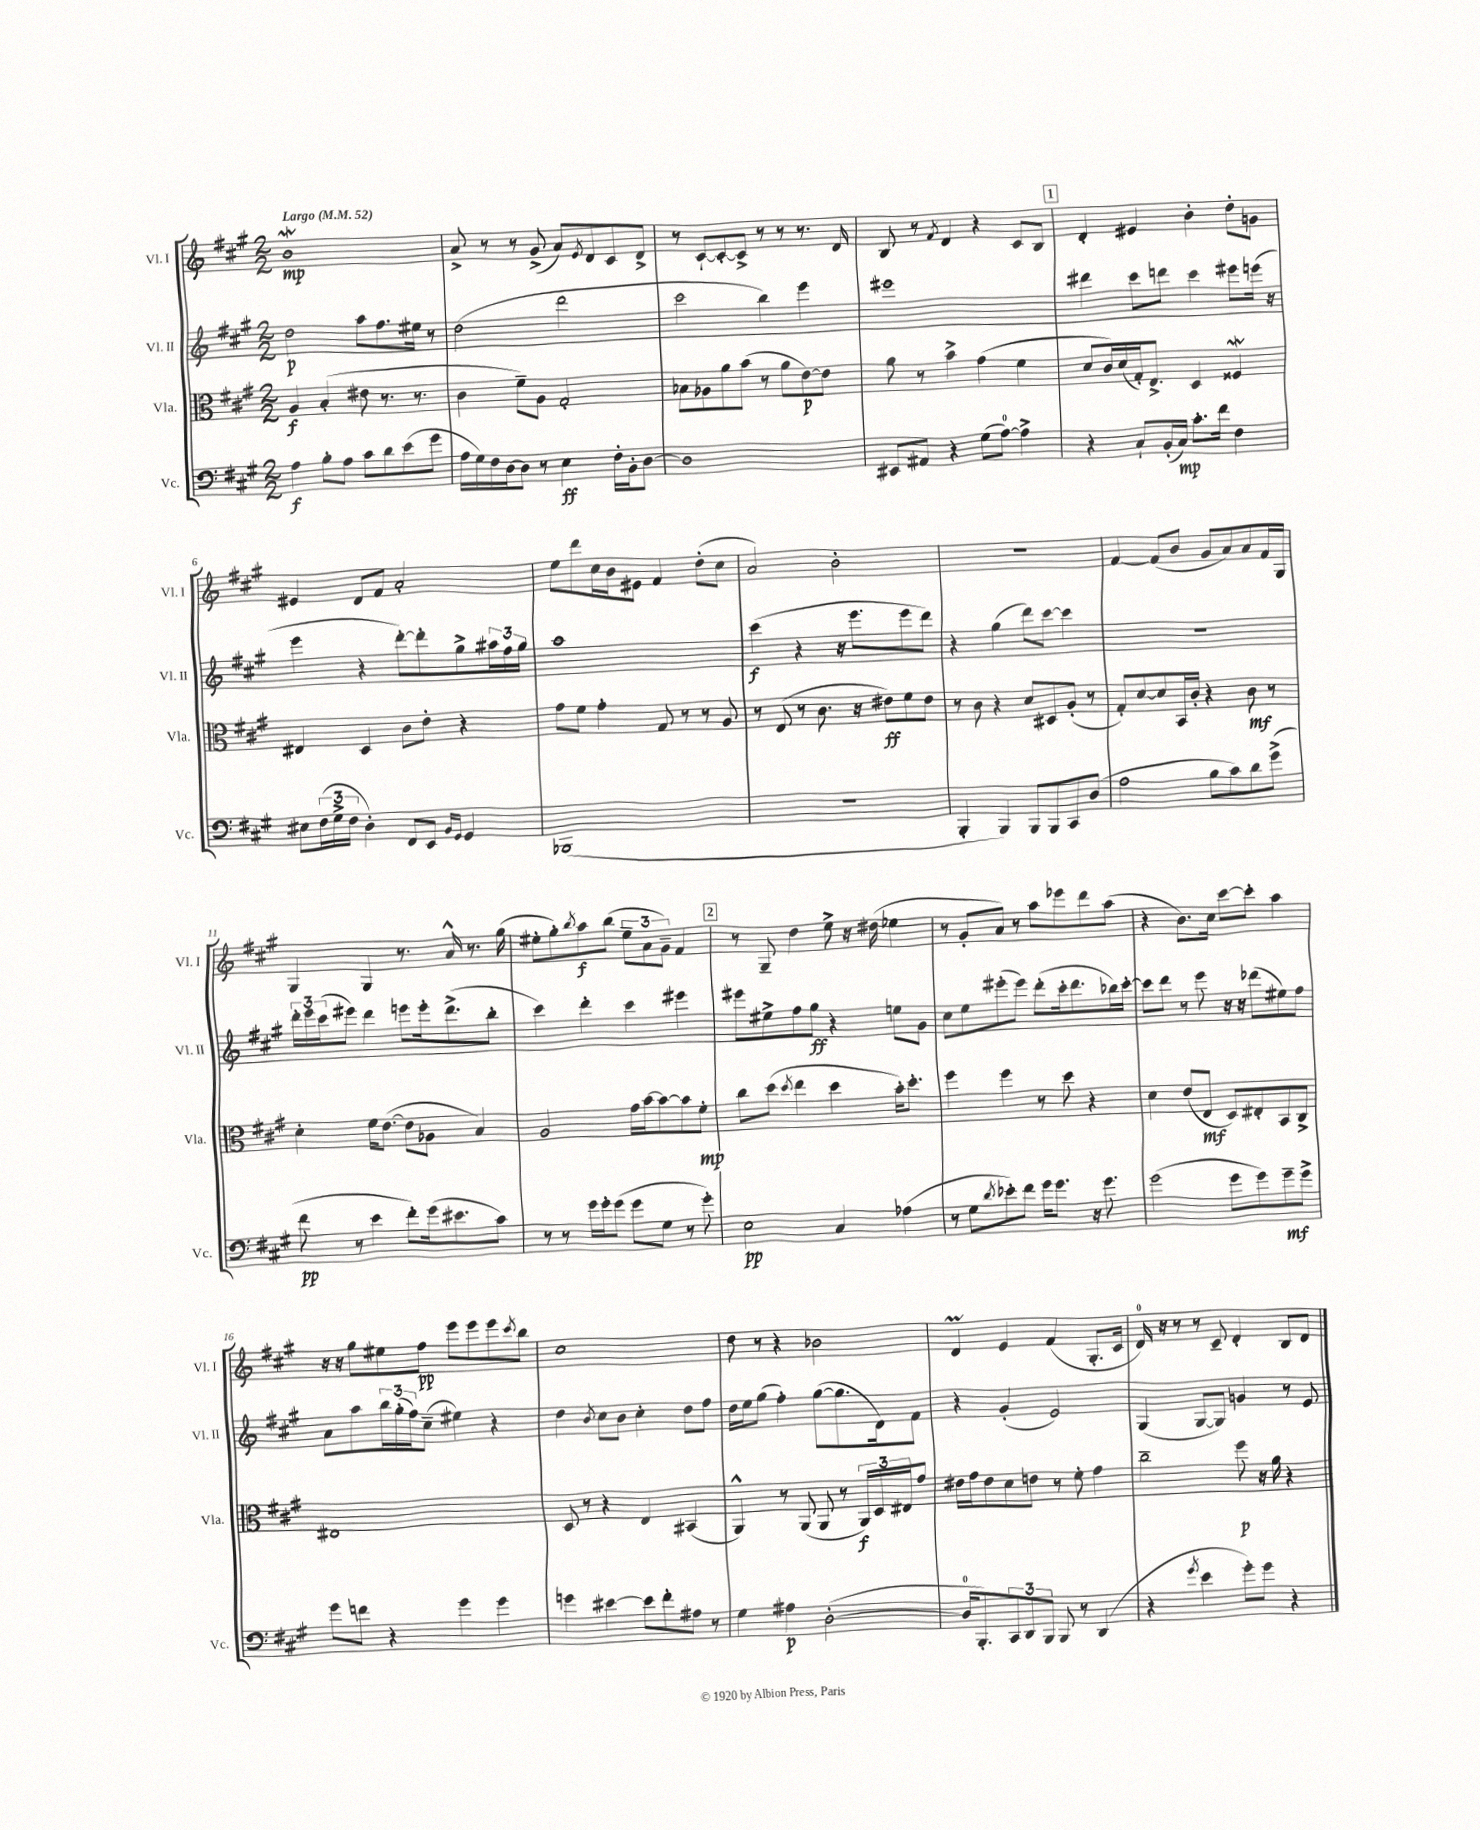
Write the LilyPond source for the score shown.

<<
\new StaffGroup <<
\new Staff = "s0" \with { instrumentName = "Vl. I" shortInstrumentName = "Vl. I" } {
    \clef treble \key a \major \numericTimeSignature \time 2/2 \tempo "Largo" 4 = 52
    b'1\mordent\mp |
    a'8-> r8 r8 gis'8->( a'8) \acciaccatura { e'8 } d'8 cis'8 d'8-> |
    r8 cis'8~-! cis'8~-. cis'8-> r8 r8 r8. d'16 |
    b8 r8 \acciaccatura { fis'8 } d'4 r4 cis'8 b8 |
    \mark \markup { \box "1" } d'4-. eis'4 b'4-. d''8-. g'8 |
    eis'4 d'8 fis'8 a'2-. |
    e''8 d'''8 cis''16 b'16 eis'8 fis'4 d''8-.( cis''8 |
    a'2) b'2-. |
    R1 |
    fis'4~ fis'8( b'8 gis'8 a'8) a'8 fis'16 gis16 |
    gis4 gis4 r8. a'16-^ r8. gis''16( |
    eis''8-. gis''8-.) \acciaccatura { b''8 } a''8\f b''8( \tuplet 3/2 { eis''8-- a'8 gis'8--) } fis'4 |
    \mark \markup { \box "2" } r8 gis8-- d''4 e''8-> r16 dis''16( ees''4 |
    r8 gis'8-. a'8) r8 a''8 ees'''8 d'''8 a''8( |
    r4 b'8.) cis''16 cis'''8~ cis'''8-. a''4 |
    r16 r16 gis''8 eis''8 fis''8\pp e'''8 e'''8 e'''8 \acciaccatura { cis'''8 } b''8 |
    cis''1 |
    d''8 r8 r4 bes'2 |
    d'4\prall e'4 fis'4( gis8.-. cis'16 |
    d'16-0) r16 r8 r8 cis'8-- d'4-. b8 d'8 \bar "|." |
}
\new Staff = "s1" \with { instrumentName = "Vl. II" shortInstrumentName = "Vl. II" } {
    \clef treble \key a \major \numericTimeSignature \time 2/2
    d''2\p a''8 fis''8. eis''16 r8 |
    d''2( d'''2 |
    cis'''2 b''4) e'''4 |
    eis'''1 |
    \mark \markup { \box "1" } dis'''4 cis'''8 d'''8 cis'''4 eis'''8 e'''16( r16 |
    e'''4 r4 d'''8~-.) d'''8-. gis''8-> \tuplet 3/2 { ais''16 fis''16 gis''16 } |
    a''1 |
    cis'''4\f( r4 r16 e'''8. e'''8 d'''8) |
    r4 gis''4( d'''8) cis'''8~ cis'''4 |
    r1 |
    \tuplet 3/2 { d'''16-. e'''16 cis'''16( } eis'''8) d'''4 e'''8 e'''16-. d'''8.->( b''8-. |
    cis'''4) d'''4-. cis'''4 eis'''4 |
    \mark \markup { \box "2" } eis'''8 eis''8-> fis''8 gis''8\ff r4 e''8 gis'8 |
    cis''8 e''8 eis'''8-.( eis'''8) d'''8-.( cis'''16-. d'''8. bes''16) cis'''16~-. |
    cis'''8 d'''8 r8 e'''8 r16 r16 des'''8( eis''8) fis''8 |
    a'8 a''8 \tuplet 3/2 { b''16 gis''16-.( fis''16) } cis''8--( eis''4) r4 |
    d''4 \acciaccatura { b'8 } cis''8 b'8 cis''4-. d''8 fis''8 |
    d''16 e''16 gis''8( fis''4-.) gis''8~( gis''8. d'16) fis'8 |
    r4 gis'4-.( e'2) |
    gis4( gis8~ gis8) g'4 r8 e'8 \bar "|." |
}
\new Staff = "s2" \with { instrumentName = "Vla." shortInstrumentName = "Vla." } {
    \clef alto \key a \major \numericTimeSignature \time 2/2
    a4\f b4-.( eis'8 r8. r8. |
    cis'4 fis'8--) a8 gis2-. |
    bes8 aes8 a'8 b'8( r8 a'8 e'8~\p) e'8 |
    a'8 r8 b'4-> gis'4( fis'4 |
    \mark \markup { \box "1" } d'8 cis'16) d'16( gis16-.) e8.-> d4 fisis4\mordent |
    eis4 d4 cis'8 e'8-. r4 |
    gis'8 fis'8 gis'4-. gis8 r8 r8 a8 |
    r8 e8( r8 cis'8. r16 eis'8\ff) fis'8 eis'8 |
    r8 cis'8 r4 d'8 dis8 a8-.( r8 |
    gis8-.) d'8~ d'8 b,16 cis'16-. r4 cis'8\mf r8 |
    d'4-. fis'16 e'8.~( e'8 aes8 b4) |
    a2 gis'16 b'16~ b'8~ b'8 fis'8-.\mp |
    \mark \markup { \box "2" } cis''8 d''8( \acciaccatura { d''8 } e''4 d''4 b'16-.) d''8.-. |
    fis''4 fis''4 r8 d''8 r4 |
    d'4 e'8( e8\mf d8) eis8-. b,8 cis8-> |
    eis1 |
    d8 r8 r4 e4 bis,4( |
    a,4-^) r8 a,8( a,8 r8 \tuplet 3/2 { a,16\f) d16 eis16 } gis'8 |
    eis'16 gis'16 eis'8 d'8 e'8 r8 fis'8-. gis'4 |
    cis''2-- fis''8\p r16 a'16 r4 \bar "|." |
}
\new Staff = "s3" \with { instrumentName = "Vc." shortInstrumentName = "Vc." } {
    \clef bass \key a \major \numericTimeSignature \time 2/2
    a4\f b8-. a8 cis'8 d'8 e'8( gis'8 |
    a16 gis16) fis16 d16~ d8 r8 e4\ff fis16-. b,16-. d8~ |
    d1 |
    eis,8 ais,8 r4 gis8( a8-0~) a4-> |
    \mark \markup { \box "1" } r4 cis8-! b,16-.( cis16\mp) cis'8.-. fis'16 fis4 |
    eis8 \tuplet 3/2 { fis16( gis16-> fis16 } d4-.) fis,8 e,8 \grace { b,16 gis,16 } gis,4 |
    bes,,1( |
    r1 |
    b,,4-. b,,4) b,,8 b,,8 cis,8 d8( |
    a2 b8 cis'8) d'8 gis'8->( |
    fis'8\pp r8 e'4 fis'8-.) gis'16( eis'8. cis'8) |
    r8 r8 gis'16 gis'16-. gis'8( gis'8 gis8 r8 gis'8-.) |
    \mark \markup { \box "2" } e2\pp cis4 aes4( |
    r8 gis8 \acciaccatura { d'8 } ees'8-.) fis'8 gis'16 gis'8. r16 gis'8. |
    gis'2( gis'8 gis'8) gis'8--\mf gis'8-> |
    gis'8 f'8 r4 gis'4 gis'4 |
    g'4 eis'4~ eis'8 fis'8-. ais8 r8 |
    gis4 ais4\p d2~-.( |
    d16-0 b,,8.-.) \tuplet 3/2 { cis,8 d,8 b,,8 } b,,8 r8 d,4( |
    r4 \acciaccatura { gis'8 } e'4 gis'8-.) gis'8 r4 \bar "|." |
}
>>
>>
